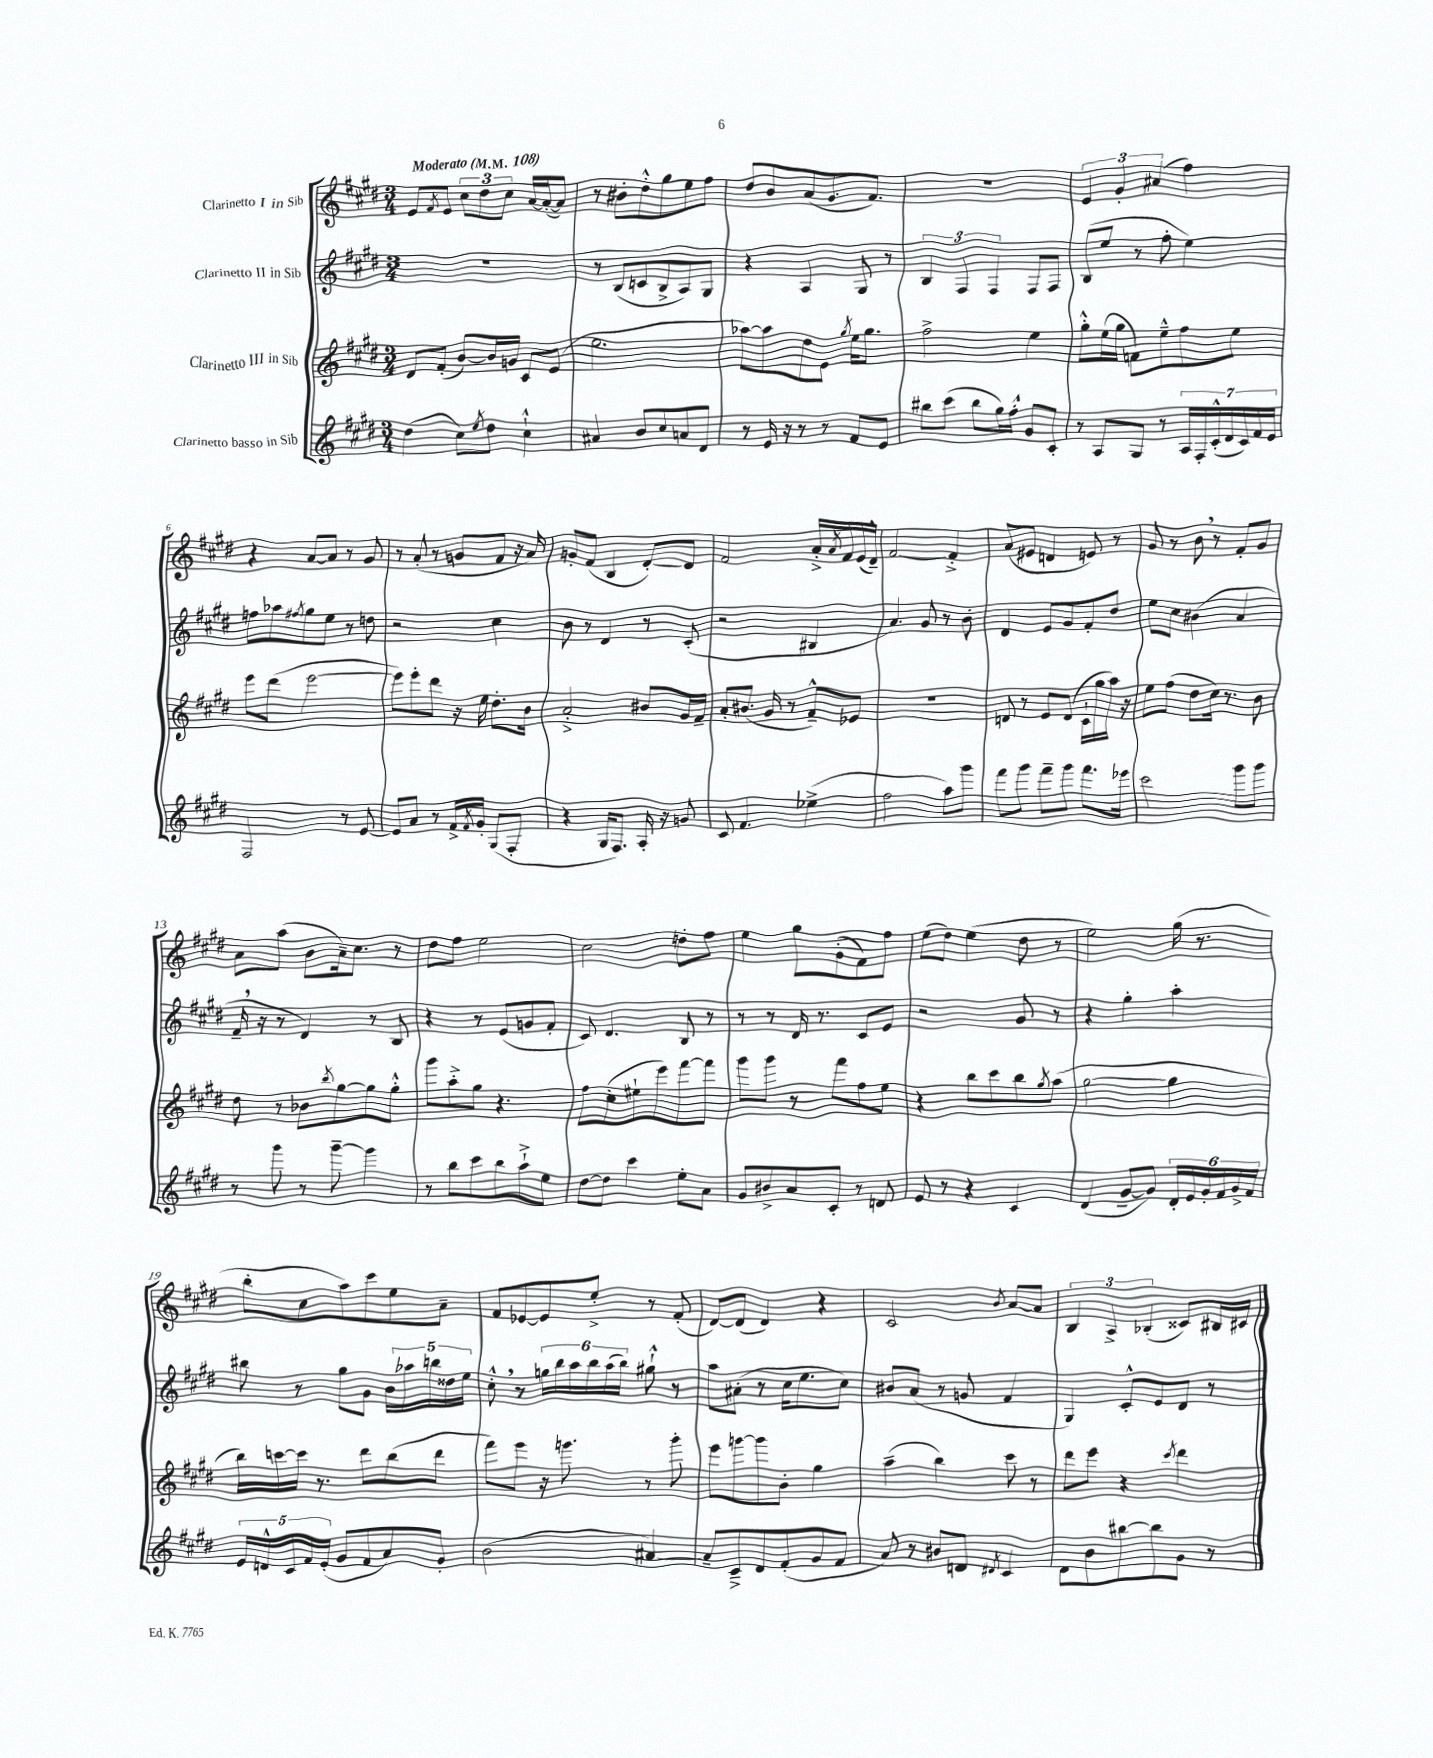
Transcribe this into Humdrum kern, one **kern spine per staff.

**kern	**kern	**kern	**kern
*staff4	*staff3	*staff2	*staff1
*clefG2	*clefG2	*clefG2	*clefG2
*k[f#c#g#d#]	*k[f#c#g#d#]	*k[f#c#g#d#]	*k[f#c#g#d#]
*M3/4	*M3/4	*M3/4	*M3/4
*MM108	*MM108	*MM108	*MM108
(4dd#	8d#	2.r	8e
.	.	.	8qf#
.	(8f#'	.	8e
8cc#)	[8b)	.	12cc#
.	.	.	12dd#
8qee	.	.	.
8dd#	16b]	.	.
.	.	.	12cc#
.	16g	.	.
4cc#`^^	8c#	.	[16a
.	.	.	(16a'_
.	(8e	.	8a])
=	=	=	=
4a#	2.ee	8r	8r
.	.	(8B	8b#'
8b	.	8c	8dd#'^^
8cc#	.	8B^	8gg#
8a	.	8A)	8ee
8d#	.	8G#	8ff#
=	=	=	=
8r	[8aa-)	4r	8dd#
16e	8aa-]	.	8b
16r	.	.	.
8r	8dd#	4A	(8a
8r	8e	.	8.g#
.	8qgg#	.	.
8f#	16ee	8G#	.
.	8.gg#	.	8.f#)
8e	.	8r	.
=	=	=	=
8bb#	2ff#^	6B	2.r
(8ccc#	.	.	.
.	.	6F#	.
8bb#	.	.	.
.	.	6F#	.
16gg#)	.	.	.
16ff#'^^	.	.	.
8g#	4ee	8F#	.
8c#'	.	8F#	.
=	=	=	=
8r	8gg#'^^	(8B	6e
8A	(16ee	8ee	.
.	.	.	6g#'
.	16gg#	.	.
8G#	8f)	8r	.
.	.	.	(6a#
8r	8ee~^^	8ff#'	.
28A	8ff#	4ee)	4ff#)
28F#'	.	.	.
(28c#'^^	.	.	.
28d#	.	.	.
.	8ee	.	.
28c#)	.	.	.
28f#	.	.	.
28e	.	.	.
=	=	=	=
2F#	8eee	8ff	4r
.	(8ddd#	8aa-	.
.	.	8qff#	.
.	[2eee	8gg#	[8a
.	.	8ee	8a]
8r	.	8r	8r
[8e	.	8dd	8g#
=	=	=	=
8e]	8eee])	2r	8r
8a	8eee'	.	(8a'
8r	8ddd#	.	8r
16f#^	16r	.	8g
8qf#	.	.	.
16g#'	16ee	.	.
(8G#	8.dd#'	4cc#	8f#
8F#'	.	.	16r
.	16b	.	16a)
=	=	=	=
4r	2a'^	8b	8g'
.	.	8r	(8f#
16G#	.	4d#	4B
8.F#)	.	.	.
16A'	8b#	8r	[8d#')
16r	.	.	.
8g	16g#	(8c#'	8d#]
.	16f#~	.	.
=	=	=	=
8c#	8a'	2r	2f#
4.f#	(8.b#	.	.
.	16g#	.	.
.	8r	.	.
(4ee-^	8f#~^^)	4B#	16a'^
.	.	.	8qa
.	.	.	16f#
.	8e-	.	(16e
.	.	.	16d#~^^)
=	=	=	=
2ff#	2.r	4.a)	[2f#
.	.	8g#	.
8aa)	.	8r	4f#'^]
8ggg#	.	8b'	.
=	=	=	=
8fff#	8d	4d#	(8a
8ggg#	8r	.	8e#
8fff#~	8e	8e	4d
8ggg#	(8d	8g#	.
8.fff#	16c#`	8f#'	8e)
.	16gg#	.	.
.	16aa)	8dd#	8r
16eee-	16r	.	.
=	=	=	=
2ccc#	8ee	8ee	8g#
.	(8ff#	8cc#	8r
.	8dd#	(4b#	8b
.	16cc#)	.	8r
.	8.r	.	.
8ggg#	.	4a	8f#'
8ggg#	8b	.	8g#
=	=	=	=
8r	8dd#	16f#~	8a
.	.	16r	.
8ggg#	8r	8r	(8aa
8r	8b-	4d#)	8b
.	8qbb	.	.
[8ggg#~	[8gg#	.	16a~)
.	.	.	8.cc#
4ggg#]	8gg#]	8r	.
.	8gg#'^^	8B	8r
=	=	=	=
8r	8ggg#	4r	8dd#
8bb	8aa'^	.	8ff#
8ccc#	8gg#	8r	2ee
8bb	4.r	(8e	.
8aa`^	.	8g	.
8ee	.	8f#'	.
=	=	=	=
[8dd#	8ff#	8c#)	2cc#
8dd#]	(8cc#'	4.d#	.
4ccc#	8ee#`	.	.
.	8eee)	.	.
8ee'	[8fff#	8B	8dd'
8a	8fff#]	8r	8ff#
=	=	=	=
8g#	8ggg#	8r	4ee
8b#^	8ggg#	8r	.
8a	8r	16d#	8gg#
.	.	8.r	.
8c#'	8fff#	.	(8g#'
8r	8ff#	8c#	8f#)
8d	8ee	8e	8ff#
=	=	=	=
8e	4r	2r	(8ee
8r	.	.	8dd#)
4r	8bb	.	(4ee
.	8ccc#	.	.
4c#	8bb	8g#	8dd#
.	8qgg#	.	.
.	(8aa	8r	8r
=	=	=	=
(4d#	[2gg#	4r	2ee)
[8g#~	.	4gg#'	.
8g#])	.	.	.
24d#'	4gg#]	4aa'	(16gg#
24e	.	.	.
.	.	.	8.r
24g#'	.	.	.
24f#	.	.	.
24g#^	.	.	.
24f#	.	.	.
=	=	=	=
20e	16bb)	8bb#	8bb'
20d^^	.	.	.
.	[16ccc	.	.
20c#	.	.	.
.	16ccc]	8r	8cc#
20f#	.	.	.
.	8.r	.	.
(20e'	.	.	.
8g#	.	8gg#	8aa)
8f#	8ddd#	8g#	8ccc#
8a)	(8bb	20b	8ee
.	.	20aa-	.
.	.	20bb	.
8g#'	8ddd#	.	8a~
.	.	20dd##	.
.	.	20ee	.
=	=	=	=
(2b	8fff#)	8cc#'^^	8f#
.	8eee	8r	[8e-
.	16r	24gg	8e-]
.	.	24bb	.
.	8.ggg	.	.
.	.	24aa	.
.	.	24bb	8ee'^
.	.	(24aa	.
.	.	24bb)	.
[4a#)	8r	8gg#`^^	8r
.	8ggg'	8r	(8f#'
=	=	=	=
8a#~]	8eee	8aa	[8d#)
8c#~^	[8ggg	(8a#'	(8d#]
8d#	8ggg]	8r	4d#)
(8f#'	8b'	16cc#	.
.	.	8.ee	.
8g#	4gg#	.	4r
8f#	.	8cc#)	.
=	=	=	=
8a)	(4aa~	8b#	2c#
8r	.	(8a	.
8b#	4bb)	8r	.
8d	.	8g	.
8qd#	.	.	8qb
4c#	8ccc#	4f#	[8a
.	8r	.	8a]
=	=	=	=
8d#	8ddd#	4G#)	6B
8b	8eee	.	.
.	.	.	6A^
[8bb#	4r	8c#'^^	.
.	.	.	(6B-'
8bb#]	.	8e	.
.	8qccc#	.	.
8g#	4ddd#	8d#	8c##)
8r	.	8r	16B#
.	.	.	16c#
==	==	==	==
*-	*-	*-	*-
